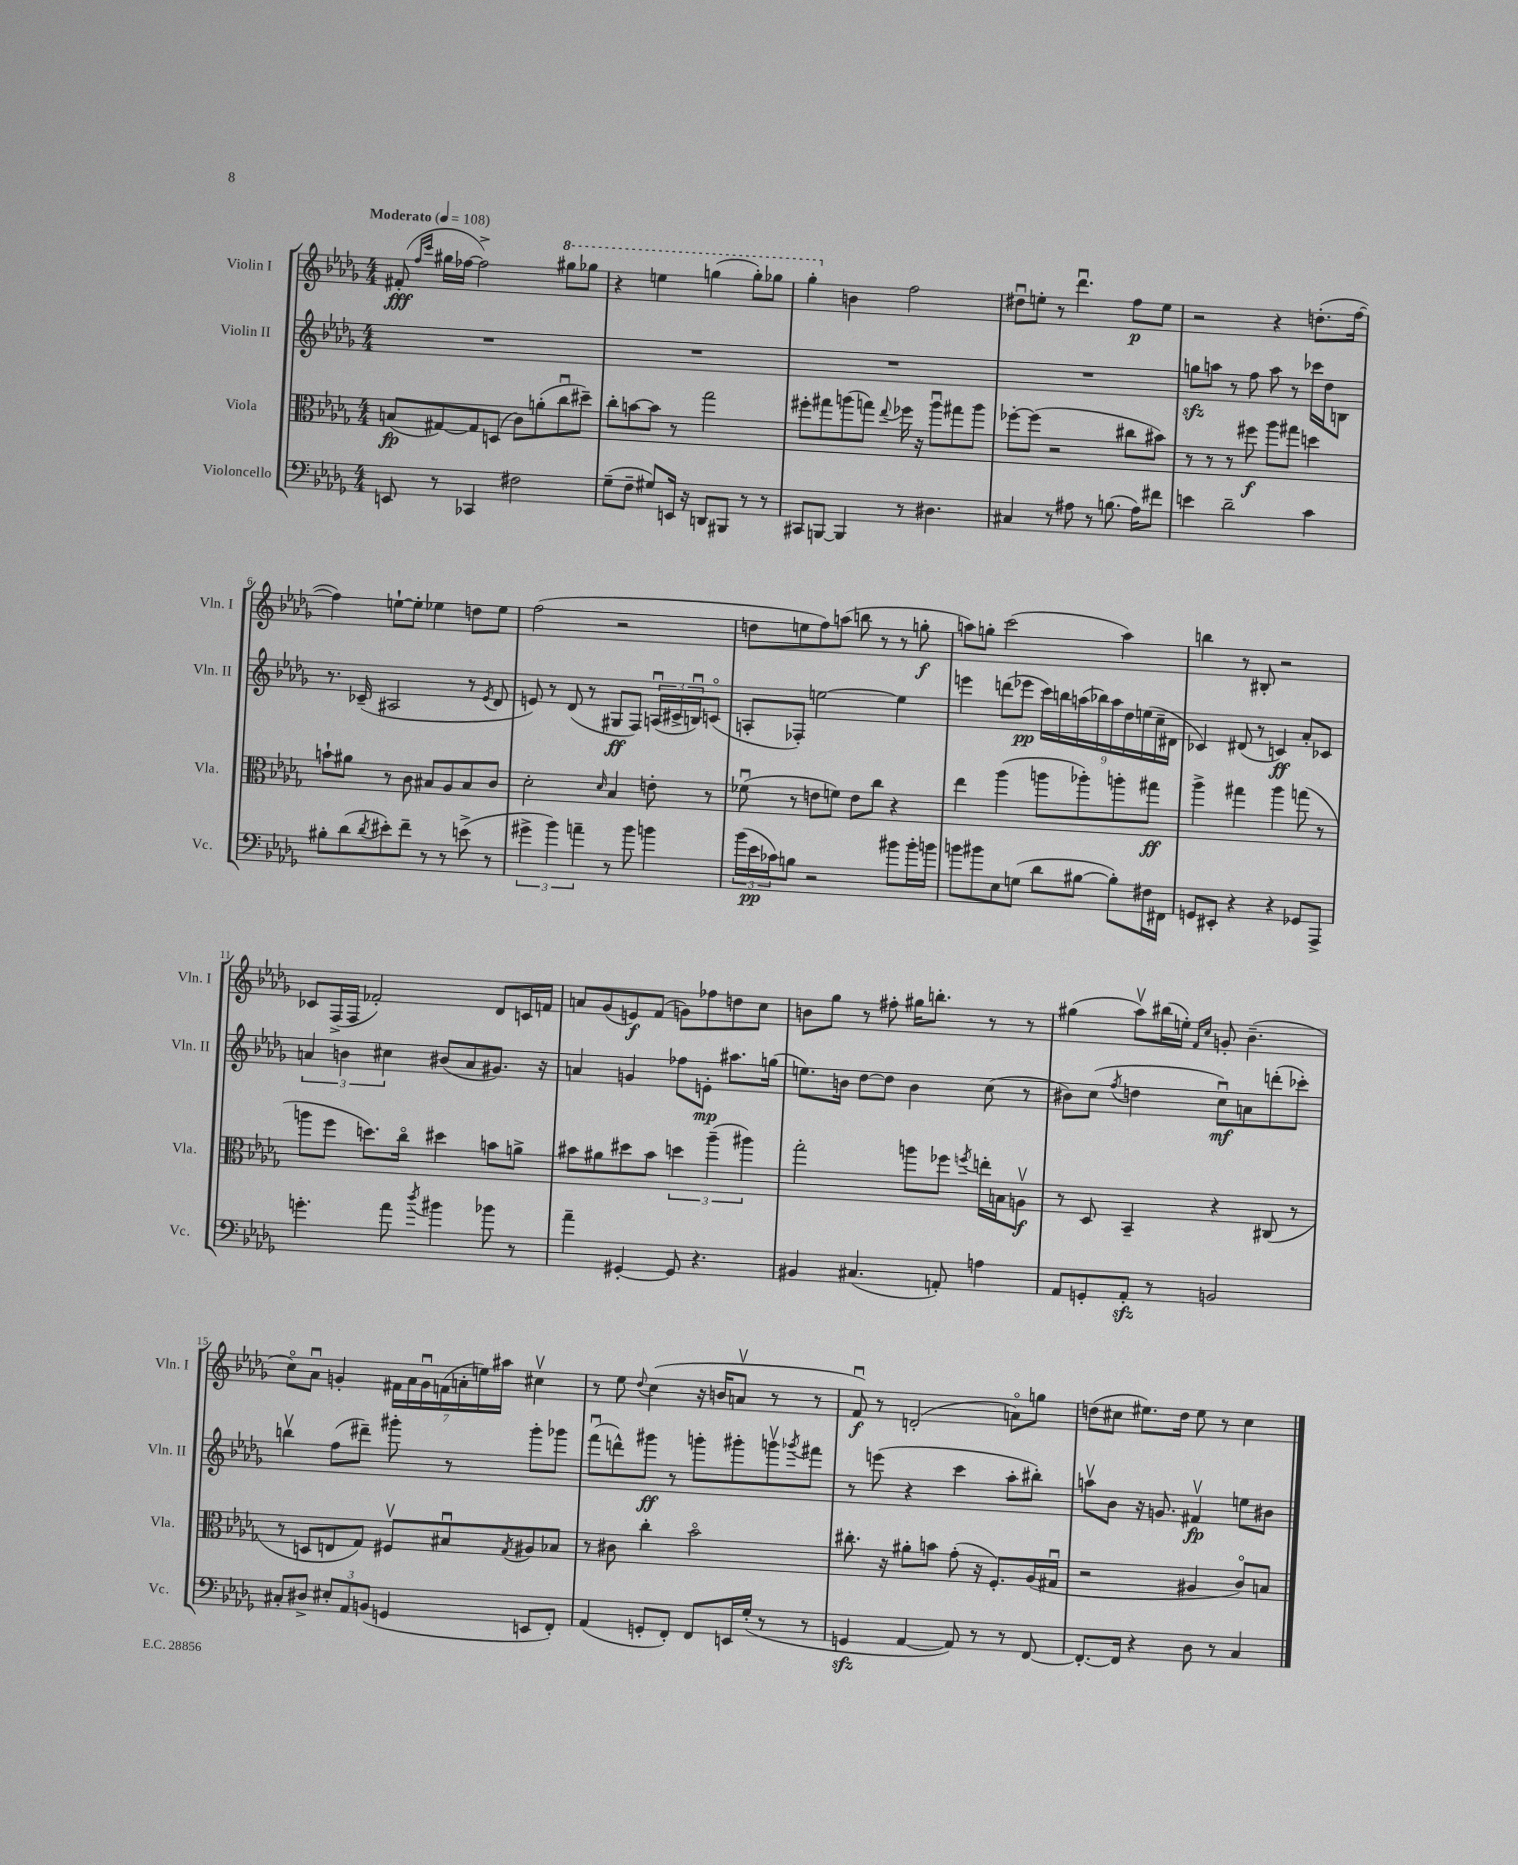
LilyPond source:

<<
\new StaffGroup <<
\new Staff = "s0" \with { instrumentName = "Violin I" shortInstrumentName = "Vln. I" } {
    \clef treble \key des \major \numericTimeSignature \time 4/4 \tempo "Moderato" 4 = 108
    fis'8-.\fff( \grace { f''16 c'''16 } gis''16 fes''16~ fes''2->) \ottava #1 gis'''8 ges'''8 |
    r4 e'''4 g'''4( g'''8-.) ges'''8 |
    ges'''4-. \ottava #0 b'4 f''2 |
    dis''8\downbow e''8-. r8 des'''4.\downbow f''8\p e''8 |
    r2 r4 d''8.-.( f''16~ |
    f''4) e''8~-! e''8-. ees''4 d''8 ees''8 |
    f''2( r2 |
    d''8 e''8 f''8) a''8( b''8 r8 r8 g''8-.\f |
    a''8) g''8-. c'''2( a''4) |
    b''4 r8 bis8-. r2 |
    ces'8 f16->( f16 fes'2-.) des'8 c'16 f'16 |
    a'8 ges'8( e'8\f) f'8( g'8) fes''8 d''8 c''8 |
    b'8 ges''8 r8 fis''8-. gis''16 b''8.-. r8 r8 |
    gis''4( aes''8\upbow) bis''16( e''16-.) \grace { f'16 c''16 } g'8-. bes'4.--( |
    c''8\flageolet) aes'8\downbow g'4-. \tuplet 7/4 { fis'16 aes'16 g'16\downbow f'16( a'16-. e''16) ais''16 } cis''4\upbow |
    r8 ees''8 \appoggiatura { des''8 } c''4( r16 b'16 a'8\upbow r8 r8 |
    f'8\downbow\f) r8 d'2-.( a'8\flageolet) g''8 |
    d''8( cis''8 eis''8.) d''16 eis''8 r8 cis''4 \bar "|." |
}
\new Staff = "s1" \with { instrumentName = "Violin II" shortInstrumentName = "Vln. II" } {
    \clef treble \key des \major \numericTimeSignature \time 4/4
    R1 |
    R1 |
    R1 |
    R1 |
    g''8\sfz a''8 r8 f''8 a''8 r8 ces'''16 des''16 b8 |
    r8. ces'16--( ais2 r8 \acciaccatura { ees'8 } des'8 |
    e'8) r8 des'8( r8 gis8\ff f8) \tuplet 3/2 { a16\downbow( cis'16-> b16\downbow) } c'8\flageolet( |
    a8-. fes8-.) e''2~ e''4 |
    e'''4 d'''8( ees'''8\pp \tuplet 9/8 { c'''16) b''16 a''16( bes''16) a''16 des''16 e''16( c''16-- dis'16 } |
    ces'4) dis'8( r8 c'4\ff) aes'8-. ces'8 |
    \tuplet 3/2 { a'4 b'4 cis''4 } bis'8( a'8 gis'8.) r16 |
    a'4 g'4 fes''8 e'8-.\mp ais''8. g''16( |
    e''8.) b'16 des''8~ des''8 b'4 c''8( r8 |
    bis'8) c''8( \acciaccatura { f''8 } d''4 c''8\downbow\mf) a'8 d'''8-.( ces'''8-.) |
    b''4\upbow f''8( dis'''8--) gis'''8-. r8 gis'''8-. ges'''8 |
    f'''8\downbow( d'''8-^) gis'''8\ff r8 g'''8-. gis'''8-. g'''8\upbow \acciaccatura { ges'''8 } fis'''8 |
    r8 e'''8( r4 c'''4 aes''8-. bis''8-.) |
    a''8\upbow bes'8 r16 g'8. fis'4\upbow\fp e''8 bis'8 \bar "|." |
}
\new Staff = "s2" \with { instrumentName = "Viola" shortInstrumentName = "Vla." } {
    \clef alto \key des \major \numericTimeSignature \time 4/4
    b8\fp( gis8~) gis8 d8( c'8) a'8-.( c''8\downbow dis''8--) |
    c''8-. b'8~ b'8 r8 ges''2 |
    fis''8-. gis''8 a''8( g''8) \appoggiatura { ees''8 } fes''16 r16 a''8\downbow gis''8 a''8 |
    fes''8~-. fes''8( r2 cis''8 bis'8) |
    r8 r8 r8 fis''8\f aes''8 gis''8 d''4 |
    b'8-! ais'8 r8 c'8 bis8 aes8 bis8 c'8 |
    des'2-. \grace { des'16 } bes4 e'8-. r8 |
    fes'8\downbow( r8 e'8 f'8) e'8 c''8 r4 |
    ees''4 aes''4( a''8 aes''8-.) a''8-. gis''8\ff |
    aes''4-> gis''4 aes''4 g''8( r8 |
    a''8 f''8 d''8.) c''16\flageolet dis''4 b'8 a'8-> |
    bis'8 ais'8 dis''8 bis'8 \tuplet 3/2 { d''4 aes''4--( ais''4) } |
    ges''2-. a''8 fes''8 \acciaccatura { f''8 } e''16-. b16 a8\upbow\f |
    r8 des8 bes,4-- r4 cis8( r8 |
    r8 d8 e8 ges8) fis8\upbow bis8\downbow \acciaccatura { ges8 } ais8 bes8 |
    r8 cis'8 c''4-. bes'2\flageolet |
    cis''8.-. r16 ais'8-. b'8 ges'8-.( r16 f8.-.) aes16( gis16\downbow |
    r2 ais4 c'8\flageolet) b8 \bar "|." |
}
\new Staff = "s3" \with { instrumentName = "Violoncello" shortInstrumentName = "Vc." } {
    \clef bass \key des \major \numericTimeSignature \time 4/4
    e,8 r8 ces,4 fis2 |
    ges8--( f8-- gis8) e,16 r16 d,8 bis,,8 r8 r8 |
    cis,8 b,,8~ b,,4 r8 dis4. |
    cis4 r8 ais8 r8 b8.( ais16) fis'8 |
    e'4 des'2-- c'4 |
    bis8-. des'8( \acciaccatura { des'8 } eis'8-.) f'8-- r8 r8 e'8->( r8 |
    \tuplet 3/2 { gis'4-> bes'4) a'4-- } r8 bes'8 b'4 |
    \tuplet 3/2 { bes'16( ees'16\pp ces'16) } b8 r2 bis'8 bis'16-. b'16 |
    b'8 bis'8 ees8 g8( des'8 bis8~ bis8-.) fis16 fis,16 |
    g,8 eis,8-. r4 r4 ges,8 aes,,8-> |
    g'4.-. aes'8 \acciaccatura { des''8 } bis'4 bes'8 r8 |
    aes'4-- gis,4~-. gis,8 r4. |
    bis,4 cis4.( a,8-.) a4 |
    aes,8 g,8-. aes,8-.\sfz r8 b,2 |
    cis8-. dis8-> \tuplet 3/2 { eis8-. aes,8 b,8( } g,4 e,8 f,8-.) |
    aes,4( g,8-. f,8-.) f,8 e,16 ges16-.( r8 r8 |
    g,4\sfz aes,4~ aes,8) r8 r8 f,8~ |
    f,8.~-. f,16 r4 des8 r8 c4 \bar "|." |
}
>>
>>
